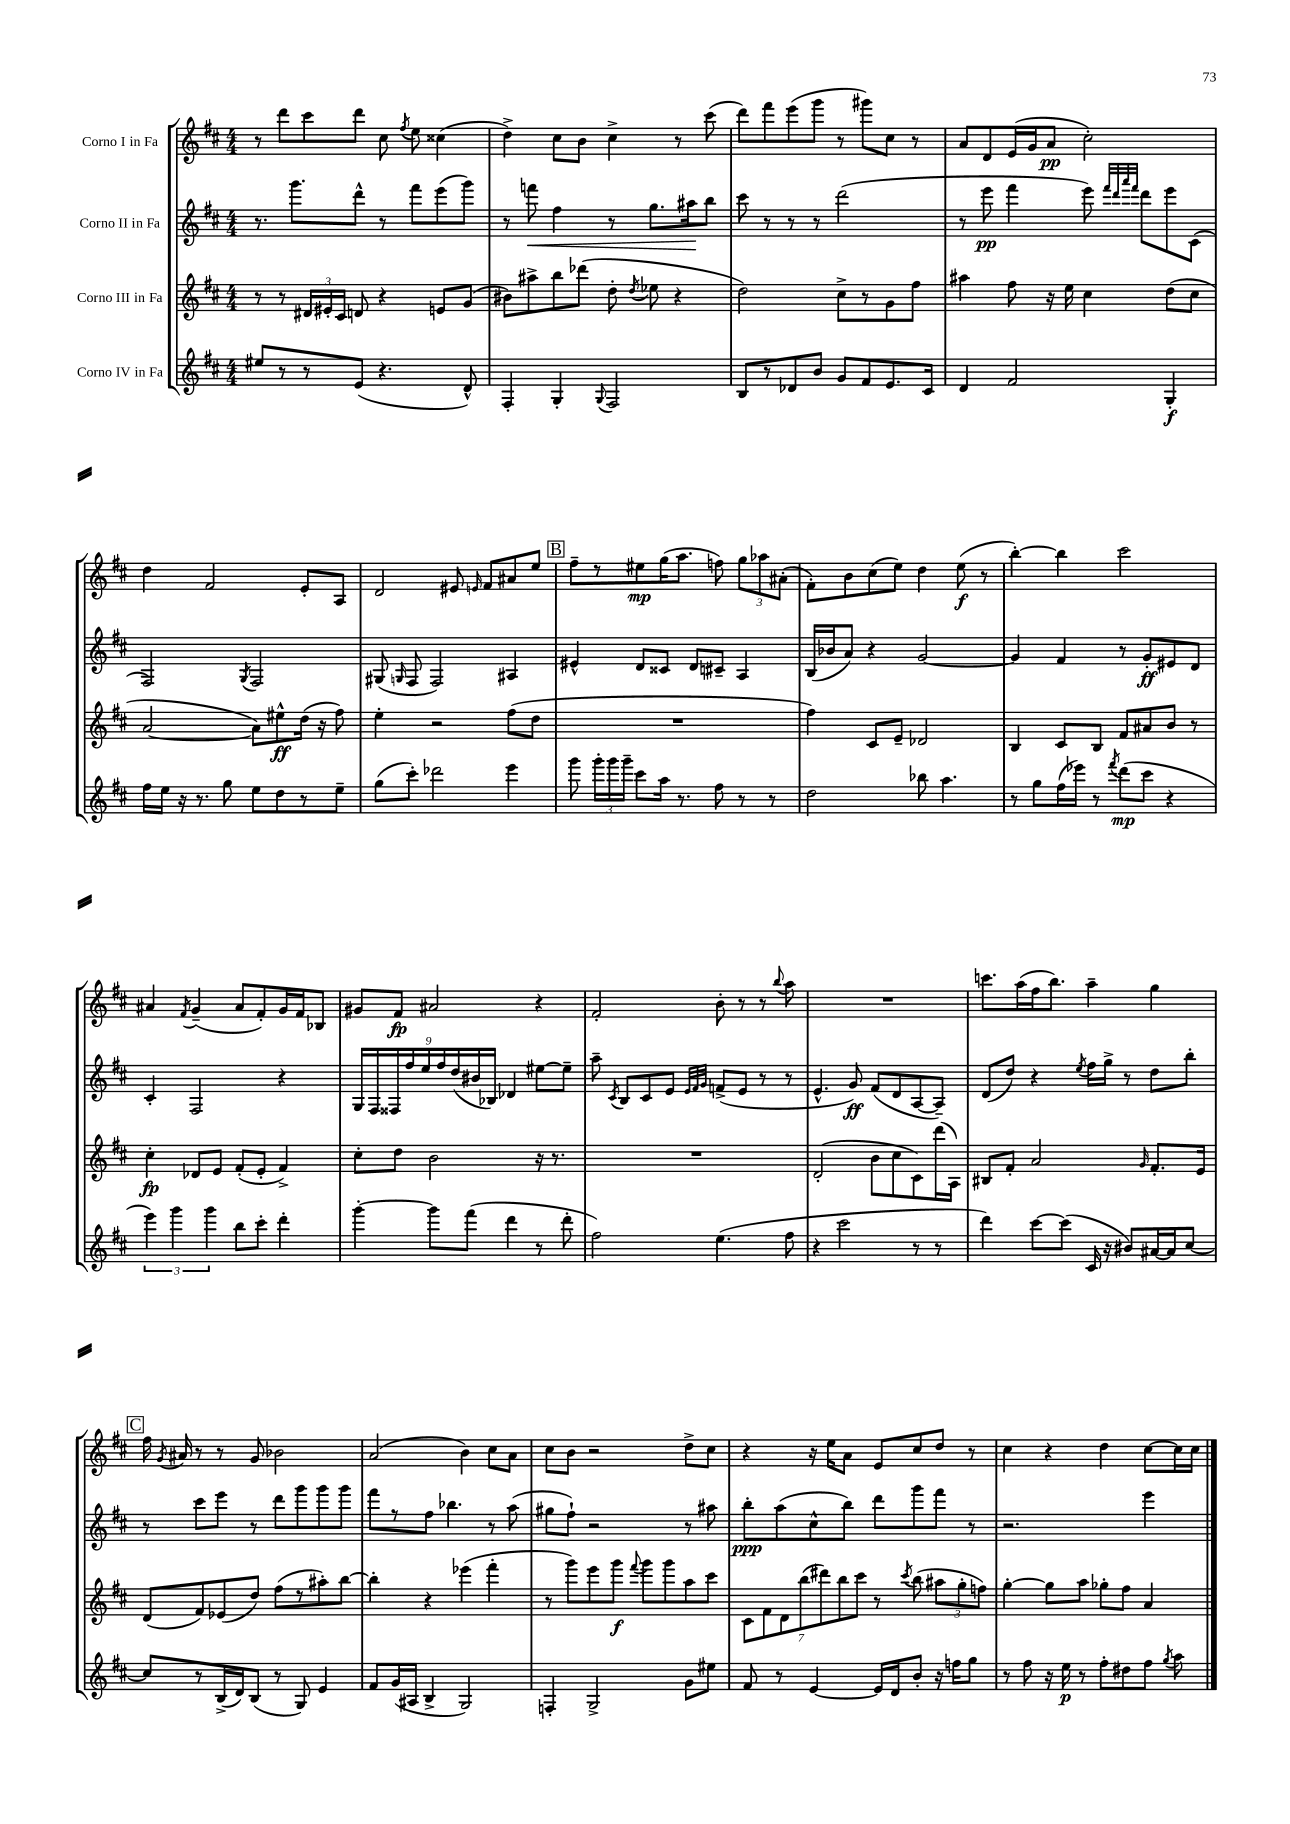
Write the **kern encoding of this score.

**kern	**kern	**kern	**kern
*staff4	*staff3	*staff2	*staff1
*clefG2	*clefG2	*clefG2	*clefG2
*k[f#c#]	*k[f#c#]	*k[f#c#]	*k[f#c#]
*M4/4	*M4/4	*M4/4	*M4/4
8ee#/L	8r	8.r	8r
8r	8r	.	8ddd\L
.	.	8.ggg\L	.
8r	24d#/LL	.	8ccc#\
.	24e#'/	.	.
.	24c#/JJ	.	.
(8e/J	8d/	8ddd^^\J	8ddd\J
4.r	4r	8r	8cc#\
.	.	.	8qff#/
.	.	8fff#\L	8ee\
.	8e/L	(8eee\	(4cc##\
8d^^/)	(8g/J	8ggg\J)	.
=	=	=	=
4F#'/	8b#\L)	8r	4dd^\)
.	8aa#^\	8fff\	.
4G'/	8bb\	4ff#\	8cc#\L
.	(8ddd-\J	.	8b\J
8qqG/	.	.	.
2F#/	8dd'\	8r	4cc#^\
.	8qdd/	.	.
.	8ee-\	8.gg\L	.
.	4r	.	8r
.	.	16aa#\k	.
.	.	8bb\J	(8ccc#\
=	=	=	=
8B/L	2dd\)	8ccc#\	8ddd\L)
8r	.	8r	8fff#\
8d-/	.	8r	(8eee\
8b/J	.	8r	8ggg\J
8g/L	8cc#^\L	(2ddd\	8r
8f#/	8r	.	8ggg#\L)
8.e/	8g\	.	8cc#\J
.	8ff#\J	.	8r
16c#/Jk	.	.	.
=	=	=	=
4d/	4aa#\	8r	8a/L
.	.	8eee\	8d/
2f#/	8ff#\	4fff#\	(16e/L
.	.	.	16g/J
.	16r	.	8a/J
.	16ee\	.	.
.	4cc#\	8eee\)	2cc#'\)
.	.	32qqfff#/LLL	.
.	.	32qqddd/	.
.	.	32qqaaa/	.
.	.	32qqfff#/JJJ	.
.	.	8ddd\L	.
4G'/	(8dd\L	8eee\	.
.	8cc#\J	(8c#\J	.
=	=	=	=
16ff#\LL	[2a/	2F#/)	4dd\
16ee\JJ	.	.	.
16r	.	.	.
8.r	.	.	.
.	.	.	2f#/
8gg\	.	.	.
.	.	8qG/	.
8ee\L	8a\]L)	2F#/	.
8dd\	8ee#^^\	.	.
8r	(16dd\Jk	.	8e'/L
.	16r	.	.
8ee~\J	8ff#\)	.	8A/J
=	=	=	=
(8gg\L	4ee'\	(8G#/	2d/
.	.	16qqG/	.
8ccc#'\J)	.	8F#/	.
2ddd-\	2r	2F#/)	.
.	.	.	8e#/
.	.	.	16qqe/
.	.	.	8f#/L
4eee\	(8ff#\L	4A#/	8a#/
.	8dd\J	.	8ee/J
=	=	=	=
8ggg\	1r	4e#^^/	8ff#~\L
24ggg'\LL	.	.	8r
24ggg\	.	.	.
24ggg~\JJ	.	.	.
8ccc#\L	.	8d/L	8ee#\
16aa\Jk	.	8c##/J	(16gg\K
8.r	.	.	8.aa\J
.	.	8d/L	.
8ff#\	.	8c#~/J	8ff\)
8r	.	4A/	12gg\L
.	.	.	12aa-\
8r	.	.	.
.	.	.	(12a#'\J
=	=	=	=
2dd\	4ff#\)	(16B/LL	8f#'\L)
.	.	16b-/J	.
.	.	8a/J)	8b\
.	8c#/L	4r	(8cc#\
.	8e~/J	.	8ee\J)
8bb-\	2d-/	[2g/	4dd\
4.aa\	.	.	.
.	.	.	(8ee\
.	.	.	8r
=	=	=	=
8r	4B/	4g/]	[4bb'\)
8gg\L	.	.	.
(16ff#\L	8c#/L	4f#/	4bb\]
16eee-\JJ)	.	.	.
8r	8B/J	.	.
8qfff#/	.	.	.
(8ddd\L	8f#/L	8r	2ccc#\
8ccc#\J	8a#/	8g'/L	.
4r	8b/J	8e#/	.
.	8r	8d/J	.
=	=	=	=
6eee\)	4cc#'\	4c#'/	4a#/
6ggg\	.	.	.
.	.	.	8qf#/
.	8d-/L	2F#/	(4g~/
6ggg\	.	.	.
.	8e/J	.	.
8bb\L	(8f#'/L	.	8a#/L
8ccc#'\J	8e'/J	.	8f#'/)
4ddd'\	4f#^/)	4r	16g/L
.	.	.	16f#/J
.	.	.	8B-/J
=	=	=	=
[4ggg'\	8cc#'\L	18G/LL	8g#/L
.	.	18F#/	.
.	.	18F##/	.
.	8dd\J	.	8f#/J
.	.	18ff#/	.
.	.	18ee/	.
8ggg\]L	2b\	.	2a#/
.	.	18ff#/	.
.	.	(18dd/	.
(8fff#\J	.	.	.
.	.	18b#/	.
.	.	18B-/JJ)	.
4ddd\	.	4d-/	.
8r	16r	[8ee#\L	4r
.	8.r	.	.
8ddd'\	.	8ee#~\]J	.
=	=	=	=
2ff#\)	1r	8aa~\	2f#'/
.	.	8qc#/	.
.	.	8B/L	.
.	.	8c#/	.
.	.	8e/J	.
.	.	32qqe/LLL	.
.	.	32qqf#/	.
.	.	32qqg/JJJ	.
(4.ee\	.	(8f^/L	8b'\
.	.	8e/J	8r
.	.	8r	8r
.	.	.	8qqbb/
8ff#\	.	8r	8aa\
=	=	=	=
4r	(2d'/	4.e^^/	1r
2ccc#\	.	.	.
.	.	8g/)	.
.	8b\L	(8f#/L	.
.	8cc#\	8d/	.
8r	8c#\)	[8A/	.
8r	(16ddd\L	8A~/]J)	.
.	16A\JJ)	.	.
=	=	=	=
4ddd\)	8B#/L	(8d/L	8.ccc\L
.	8f#'/J	8dd/J)	.
.	.	.	(16aa\L
[8ccc#\L	2a/	4r	16ff#\J
.	.	.	8.bb\J)
(8ccc#\]J	.	.	.
.	.	8qee/	.
16c#/	.	16ff#\LL	4aa~\
16r	.	16gg^\JJ	.
8b#/L)	.	8r	.
.	16qqg/	.	.
[16a#/L	8.f#'/L	8dd\L	4gg\
16a#/]J	.	.	.
[8cc#/J	.	8bb'\J	.
.	16e/Jk	.	.
=	=	=	=
8cc#/]L	(8d/L	8r	16ff#\
.	.	.	8qg/
.	.	.	16a#/
8r	8f#/)	8ccc#\L	8r
(16B^/L	(8e-/	8eee\J	8r
16d/J)	.	.	.
(8B/J	8dd/J)	8r	8g/
8r	(8ff#\L	8ddd\L	2b-\
8G/)	8r	8ggg\	.
4e/	8aa#'\)	8ggg\	.
.	[8bb\J	8ggg\J	.
=	=	=	=
8f#/L	4bb'\]	8fff#\L	(2a/
(16g/L	.	8r	.
16A#/JJ	.	.	.
4B^/	4r	8ff#\J	.
.	.	4.bb-\	.
2G/)	(4eee-\	.	4b\)
.	4fff#'\	8r	8cc#\L
.	.	(8aa\	8a\J
=	=	=	=
4F'/	8r	8gg#\L	8cc#\L
.	8ggg\L)	8ff#`\J)	8b\J
2G^/	8eee\	2r	2r
.	8ggg\J	.	.
.	8qqfff#/	.	.
.	8ggg\L	.	.
.	8ggg\	.	.
8g\L	8aa\	8r	8dd^\L
8ee#\J	8ccc#\J	8aa#\	8cc#\J
=	=	=	=
8f#/	14c#\L	8bb'\L	4r
.	14f#\	.	.
8r	.	(8aa\	.
.	14d\	.	.
.	(14bb\	.	.
[4e/	.	8cc#^^\	16r
.	14ddd#\)	.	.
.	.	.	16ee\LK
.	14bb\	.	.
.	.	8bb\J)	8a\J
.	14ccc#\J	.	.
16e/]LL	8r	8ddd\L	8e/L
16d/J	.	.	.
.	8qccc#/	.	.
8b'/J	(8bb\	8ggg\	8cc#/
16r	12aa#\L	8fff#\J	8dd/J
16ff\LK	.	.	.
.	12gg'\	.	.
8gg\J	.	8r	8r
.	12ff\J)	.	.
=	=	=	=
8r	[4gg'\	2.r	4cc#\
8ff#\	.	.	.
16r	8gg\]L	.	4r
16ee\	.	.	.
8r	8aa\J	.	.
8ff#'\L	8gg-'\L	.	4dd\
8dd#\	8ff#\J	.	.
8ff#\J	4a/	4eee\	[8cc#\L
8qgg/	.	.	.
8aa\	.	.	16cc#\]L
.	.	.	16cc#\JJ
==	==	==	==
*-	*-	*-	*-
